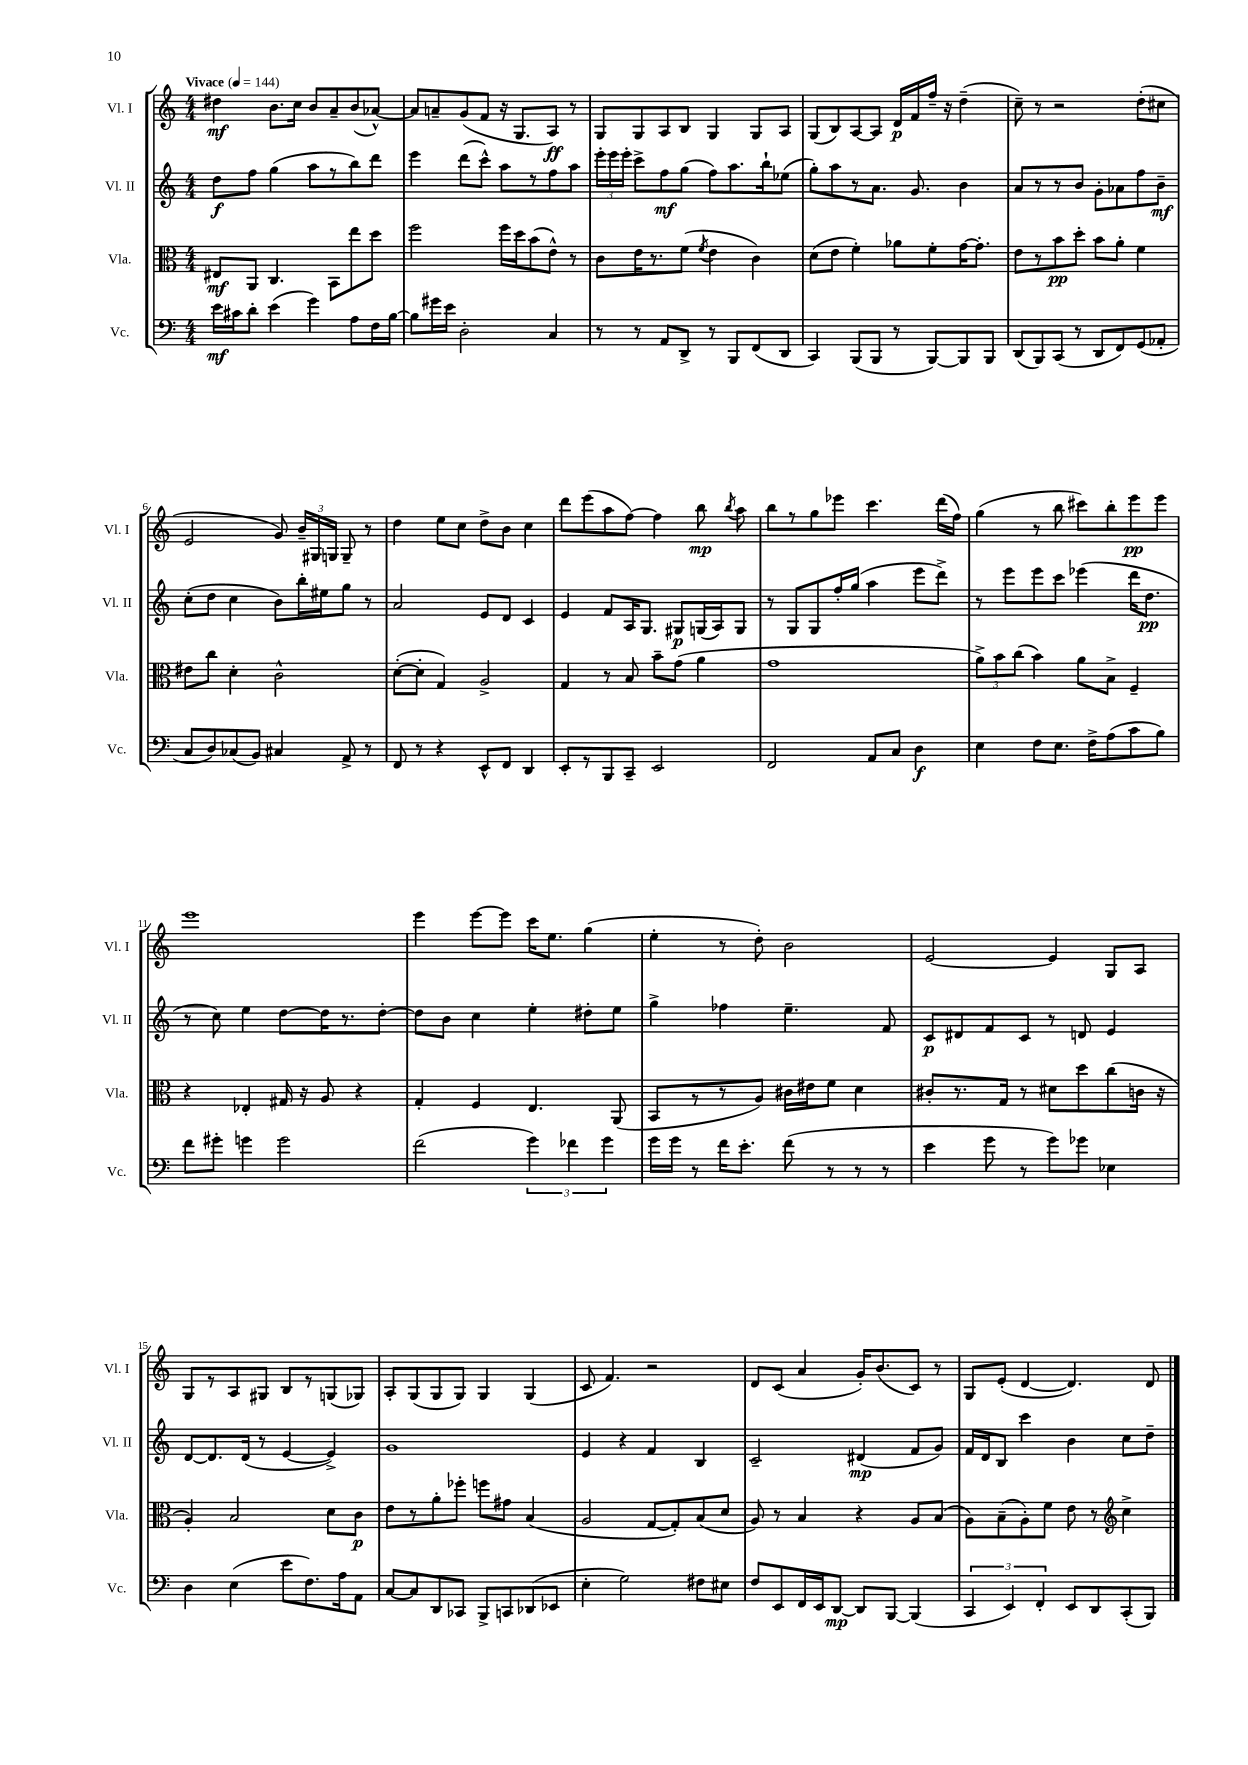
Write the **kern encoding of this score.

**kern	**dynam	**kern	**dynam	**kern	**dynam	**kern	**dynam
*part4	*part4	*part3	*part3	*part2	*part2	*part1	*part1
*staff4	*staff4	*staff3	*staff3	*staff2	*staff2	*staff1	*staff1
*I"Vc.	*	*I"Vla.	*	*I"Vl. II	*	*I"Vl. I	*
*I'Vc.	*	*I'Vla.	*	*I'Vl. II	*	*I'Vl. I	*
*clefF4	*	*clefC3	*	*clefG2	*	*clefG2	*
*k[]	*	*k[]	*	*k[]	*	*k[]	*
*M4/4	*	*M4/4	*	*M4/4	*	*M4/4	*
*MM144	*	*MM144	*	*MM144	*	*MM144	*
=1	=1	=1	=1	=1	=1	=1	=1
!	!	!	!	!	!	!LO:TX:a:B:t=Vivace	!
16e\LL	mf	8E#X/L	mf	8dd\L	f	4dd#X\	mf
16c#X\J	.	.	.	.	.	.	.
8d'\J	.	8AA/J	.	8ff\J	.	.	.
(4e\	.	4.C/	.	(4gg\	.	8.b\L	.
.	.	.	.	.	.	16cc\Jk	.
4g\)	.	.	.	8aa\L	.	8b/L	.
.	.	8BB\L	.	8r	.	8a~/	.
8A\L	.	8ee\	.	8bb\)	.	(8b/	.
16F\L	.	8dd\J	.	8ddd\J	.	[8a-X^^/J)	.
[16B\JJ	.	.	.	.	.	.	.
=2	=2	=2	=2	=2	=2	=2	=2
8B\L]	.	2ff\	.	4eee\	.	8a-/L]	.
16g#X\L	.	.	.	.	.	8an~/	.
16e\JJ	.	.	.	.	.	.	.
2D'\	.	.	.	(8ddd\L	.	(8g/	.
.	.	.	.	8ccc^^\J)	.	8f/J	.
.	.	16ff\LL	.	8aa\L	.	16r	.
.	.	16dd\J	.	.	.	8.G/L	.
.	.	(8b\	.	8r	.	.	.
4C/	.	8e^^\J)	.	8ff\	.	8A/J)	ff
.	.	8r	.	8aa\J	.	8r	.
=3	=3	=3	=3	=3	=3	=3	=3
8r	.	8c\L	.	24eee'\LL	.	8G/L	.
.	.	.	.	24eee\	.	.	.
.	.	.	.	24eee'\JJ	.	.	.
8r	.	16e\K	.	8ccc^\L	.	8G/	.
.	.	8.r	.	.	.	.	.
8AA/L	.	.	.	8ff\	mf	8A/	.
8DD^/J	.	(8f\J	.	(8gg\J	.	8B/J	.
.	.	8qf/	.	.	.	.	.
8r	.	4e\	.	8ff\L)	.	4G/	.
8BBB/L	.	.	.	8.aa\	.	.	.
(8FF/	.	4c\)	.	.	.	8G/L	.
.	.	.	.	16bb`\k	.	.	.
8DD/J	.	.	.	(8ee-X\J	.	8A/J	.
=4	=4	=4	=4	=4	=4	=4	=4
4CC/)	.	(8d\L	.	8gg'\L)	.	(8G/L	.
.	.	8e\J	.	8aa\	.	8B/)	.
(8BBB/L	.	4f'\)	.	8r	.	[8A/	.
8BBB/J	.	.	.	8.a\J	.	8A/J]	.
8r	.	8a-X\L	.	.	.	16d/LL	p
.	.	.	.	8.g/	.	16f/	.
[8BBB/L)	.	8f'\	.	.	.	16ff~/JJ	.
.	.	.	.	.	.	16r	.
8BBB/]	.	[16g\K	.	4b\	.	(4dd~\	.
.	.	8.g'\J]	.	.	.	.	.
8BBB/J	.	.	.	.	.	.	.
=5	=5	=5	=5	=5	=5	=5	=5
(8DD/L	.	8e\L	.	8a/L	.	8cc~\)	.
8BBB/)	.	8r	.	8r	.	8r	.
(8CC/J	.	8b\	pp	8r	.	2r	.
8r	.	8dd'\J	.	8b/J	.	.	.
8DD/L	.	8b\L	.	8g'\L	.	.	.
8FF/)	.	8a'\J	.	8a-X\	.	.	.
(8GG/	.	4f\	.	8ff\	.	(8dd'\L	.
8AA-X'/J	.	.	.	8b~\J	mf	8cc#X\J	.
!!LO:LB:g=z
=6	=6	=6	=6	=6	=6	=6	=6
8C/L	.	8e#X\L	.	(8cc'\L	.	2e/	.
8D/)	.	8cc\J	.	8dd\J	.	.	.
(8C-X/	.	4d'\	.	4cc\	.	.	.
8BB/J)	.	.	.	.	.	.	.
4C#X/	.	2c^^\	.	8b\L)	.	8g/)	.
.	.	.	.	16bb'\L	.	24b~/LL	.
.	.	.	.	.	.	24G#X/	.
.	.	.	.	16ee#X\J	.	.	.
.	.	.	.	.	.	24Gn/JJ	.
8AA^/	.	.	.	8gg\J	.	8G~/	.
8r	.	.	.	8r	.	8r	.
=7	=7	=7	=7	=7	=7	=7	=7
8FF/	.	([8d'\L	.	2a/	.	4dd\	.
8r	.	8d'\J]	.	.	.	.	.
4r	.	4G/)	.	.	.	8ee\L	.
.	.	.	.	.	.	8cc\J	.
8EE^^/L	.	2A^/	.	8e/L	.	8dd^\L	.
8FF/J	.	.	.	8d/J	.	8b\J	.
4DD/	.	.	.	4c/	.	4cc\	.
=8	=8	=8	=8	=8	=8	=8	=8
8EE'/L	.	4G/	.	4e/	.	8ddd\L	.
8r	.	.	.	.	.	(8eee\	.
8BBB/	.	8r	.	8f/L	.	8aa\	.
8CC~/J	.	8B/	.	16A/K	.	[8ff\J)	.
.	.	.	.	8.G/J	.	.	.
2EE/	.	8b~\L	.	.	.	4ff\]	.
.	.	(8g\J	.	8G#X/L	p	.	.
.	.	4a\	.	(16Gn/L	.	8bb\	mp
.	.	.	.	16A/J)	.	.	.
.	.	.	.	.	.	8qbb/	.
.	.	.	.	8G/J	.	8aa\	.
=9	=9	=9	=9	=9	=9	=9	=9
2FF/	.	1g	.	8r	.	8bb\L	.
.	.	.	.	8G/L	.	8r	.
.	.	.	.	8G/	.	8gg\	.
.	.	.	.	16ff'/L	.	8eee-X\J	.
.	.	.	.	(16gg/JJ	.	.	.
8AA/L	.	.	.	4aa\	.	4.ccc\	.
8C/J	.	.	.	.	.	.	.
4D\	f	.	.	8eee\L	.	.	.
.	.	.	.	8ddd^\J)	.	(16ddd\LL	.
.	.	.	.	.	.	16ff\JJ)	.
=10	=10	=10	=10	=10	=10	=10	=10
4E\	.	12a^\L)	.	8r	.	(4gg\	.
.	.	12b\	.	.	.	.	.
.	.	.	.	8eee\L	.	.	.
.	.	(12cc\J	.	.	.	.	.
8F\L	.	4b\)	.	8eee\	.	8r	.
8.E\J	.	.	.	8ccc\J	.	8bb\	.
.	.	8a\L	.	(4eee-X\	.	8ccc#X\L)	.
16F^\KL	.	.	.	.	.	.	.
(8A\	.	8B^\J	.	.	.	8bb'\	.
8c\	.	4F~/	.	16ddd\KL	.	8eee\	pp
.	.	.	.	8.dd\J	pp	.	.
8B\J)	.	.	.	.	.	8eee\J	.
!!LO:LB:g=z
=11	=11	=11	=11	=11	=11	=11	=11
8f\L	.	4r	.	8r	.	1eee	.
8g#X'\J	.	.	.	8cc\)	.	.	.
4gn\	.	4E-X'/	.	4ee\	.	.	.
2g\	.	16G#X/	.	[8dd\L	.	.	.
.	.	16r	.	.	.	.	.
.	.	8A/	.	16dd\K]	.	.	.
.	.	.	.	8.r	.	.	.
.	.	4r	.	.	.	.	.
.	.	.	.	[8dd'\J	.	.	.
=12	=12	=12	=12	=12	=12	=12	=12
(2f\	.	4G'/	.	8dd\L]	.	4eee\	.
.	.	.	.	8b\J	.	.	.
.	.	4F/	.	4cc\	.	[8eee\L	.
.	.	.	.	.	.	8eee\J]	.
6g\)	.	4.E/	.	4ee'\	.	16ccc\KL	.
.	.	.	.	.	.	8.ee\J	.
6f-X\	.	.	.	.	.	.	.
.	.	.	.	8dd#X'\L	.	(4gg\	.
6g\	.	.	.	.	.	.	.
.	.	(8AA/	.	8ee\J	.	.	.
=13	=13	=13	=13	=13	=13	=13	=13
16g\LL	.	8BB/L	.	4gg^\	.	4ee'\	.
16g\JJ	.	.	.	.	.	.	.
8r	.	8r	.	.	.	.	.
16f\KL	.	8r	.	4ff-X\	.	8r	.
8.e'\J	.	.	.	.	.	.	.
.	.	8A/J)	.	.	.	8dd'\)	.
(8f\	.	16c#X\LL	.	4.ee~\	.	2b\	.
.	.	16e#X\J	.	.	.	.	.
8r	.	8f\J	.	.	.	.	.
8r	.	4d\	.	.	.	.	.
8r	.	.	.	8f/	.	.	.
=14	=14	=14	=14	=14	=14	=14	=14
4e\	.	8c#X'/L	.	8c/L	p	[2e/	.
.	.	8.r	.	8d#X/	.	.	.
8g\	.	.	.	8f/	.	.	.
.	.	16G/Jk	.	.	.	.	.
8r	.	8r	.	8c/J	.	.	.
8g\L)	.	8d#X\L	.	8r	.	4e/]	.
8g-X\J	.	8dd\	.	8dn/	.	.	.
4E-X\	.	(8cc\	.	4e/	.	8G/L	.
.	.	16cn\Jk	.	.	.	8A/J	.
.	.	16r	.	.	.	.	.
!!LO:LB:g=z
=15	=15	=15	=15	=15	=15	=15	=15
4D\	.	4A'/)	.	[8d/L	.	8G/L	.
.	.	.	.	8.d/]	.	8r	.
(4E\	.	2B/	.	.	.	8A/	.
.	.	.	.	(16d/Jk	.	.	.
.	.	.	.	8r	.	8G#X/J	.
8e\L	.	.	.	[4e/	.	8B/L	.
8.F\)	.	.	.	.	.	8r	.
.	.	8d\L	.	4e^/])	.	(8Gn/	.
16A\k	.	.	.	.	.	.	.
8AA\J	.	8c\J	p	.	.	8G-X/J)	.
=16	=16	=16	=16	=16	=16	=16	=16
[8C/L	.	8e\L	.	1g	.	8A'/L	.
8C/]	.	8r	.	.	.	(8G/	.
8DD/	.	8a'\	.	.	.	8G/	.
8CC-X/J	.	8ff-X'\J	.	.	.	8G/J)	.
8BBB^/L	.	8ffn\L	.	.	.	4G/	.
8CCn/	.	8g#X\J	.	.	.	.	.
(8DD-X/	.	(4B/	.	.	.	(4G/	.
8EE-X/J	.	.	.	.	.	.	.
=17	=17	=17	=17	=17	=17	=17	=17
4E'\	.	2A/	.	4e/	.	8c/	.
.	.	.	.	.	.	4.f/)	.
2G\)	.	.	.	4r	.	.	.
.	.	[8G/L	.	4f/	.	2r	.
.	.	8G'/])	.	.	.	.	.
8F#X\L	.	(8B/	.	4B/	.	.	.
8E#X\J	.	8d/J	.	.	.	.	.
=18	=18	=18	=18	=18	=18	=18	=18
8F/L	.	8A/)	.	2c~/	.	8d/L	.
8EE/	.	8r	.	.	.	(8c/J	.
16FF/L	.	4B/	.	.	.	4a/	.
16EE/J	.	.	.	.	.	.	.
[8DD/J	mp	.	.	.	.	.	.
8DD/L]	.	4r	.	(4d#X/	mp	16g'/KL)	.
.	.	.	.	.	.	(8.b/	.
[8BBB/J	.	.	.	.	.	.	.
(4BBB/]	.	8A/L	.	8f/L	.	8c/J)	.
.	.	(8B/J	.	8g/J)	.	8r	.
=19	=19	=19	=19	=19	=19	=19	=19
6CC/	.	8A\L)	.	16f/LL	.	8G/L	.
.	.	.	.	16d/J	.	.	.
.	.	(8B~\	.	8B/J	.	(8e'/J	.
6EE/)	.	.	.	.	.	.	.
.	.	8A'\)	.	4ccc\	.	[4d/	.
6FF'/	.	.	.	.	.	.	.
.	.	8f\J	.	.	.	.	.
8EE/L	.	8e\	.	4b\	.	4.d/])	.
8DD/	.	8r	.	.	.	.	.
*	*	*clefG2	*	*	*	*	*
(8CC'/	.	4cc^\	.	8cc\L	.	.	.
8BBB/J)	.	.	.	8dd~\J	.	8d/	.
==	==	==	==	==	==	==	==
*-	*-	*-	*-	*-	*-	*-	*-
